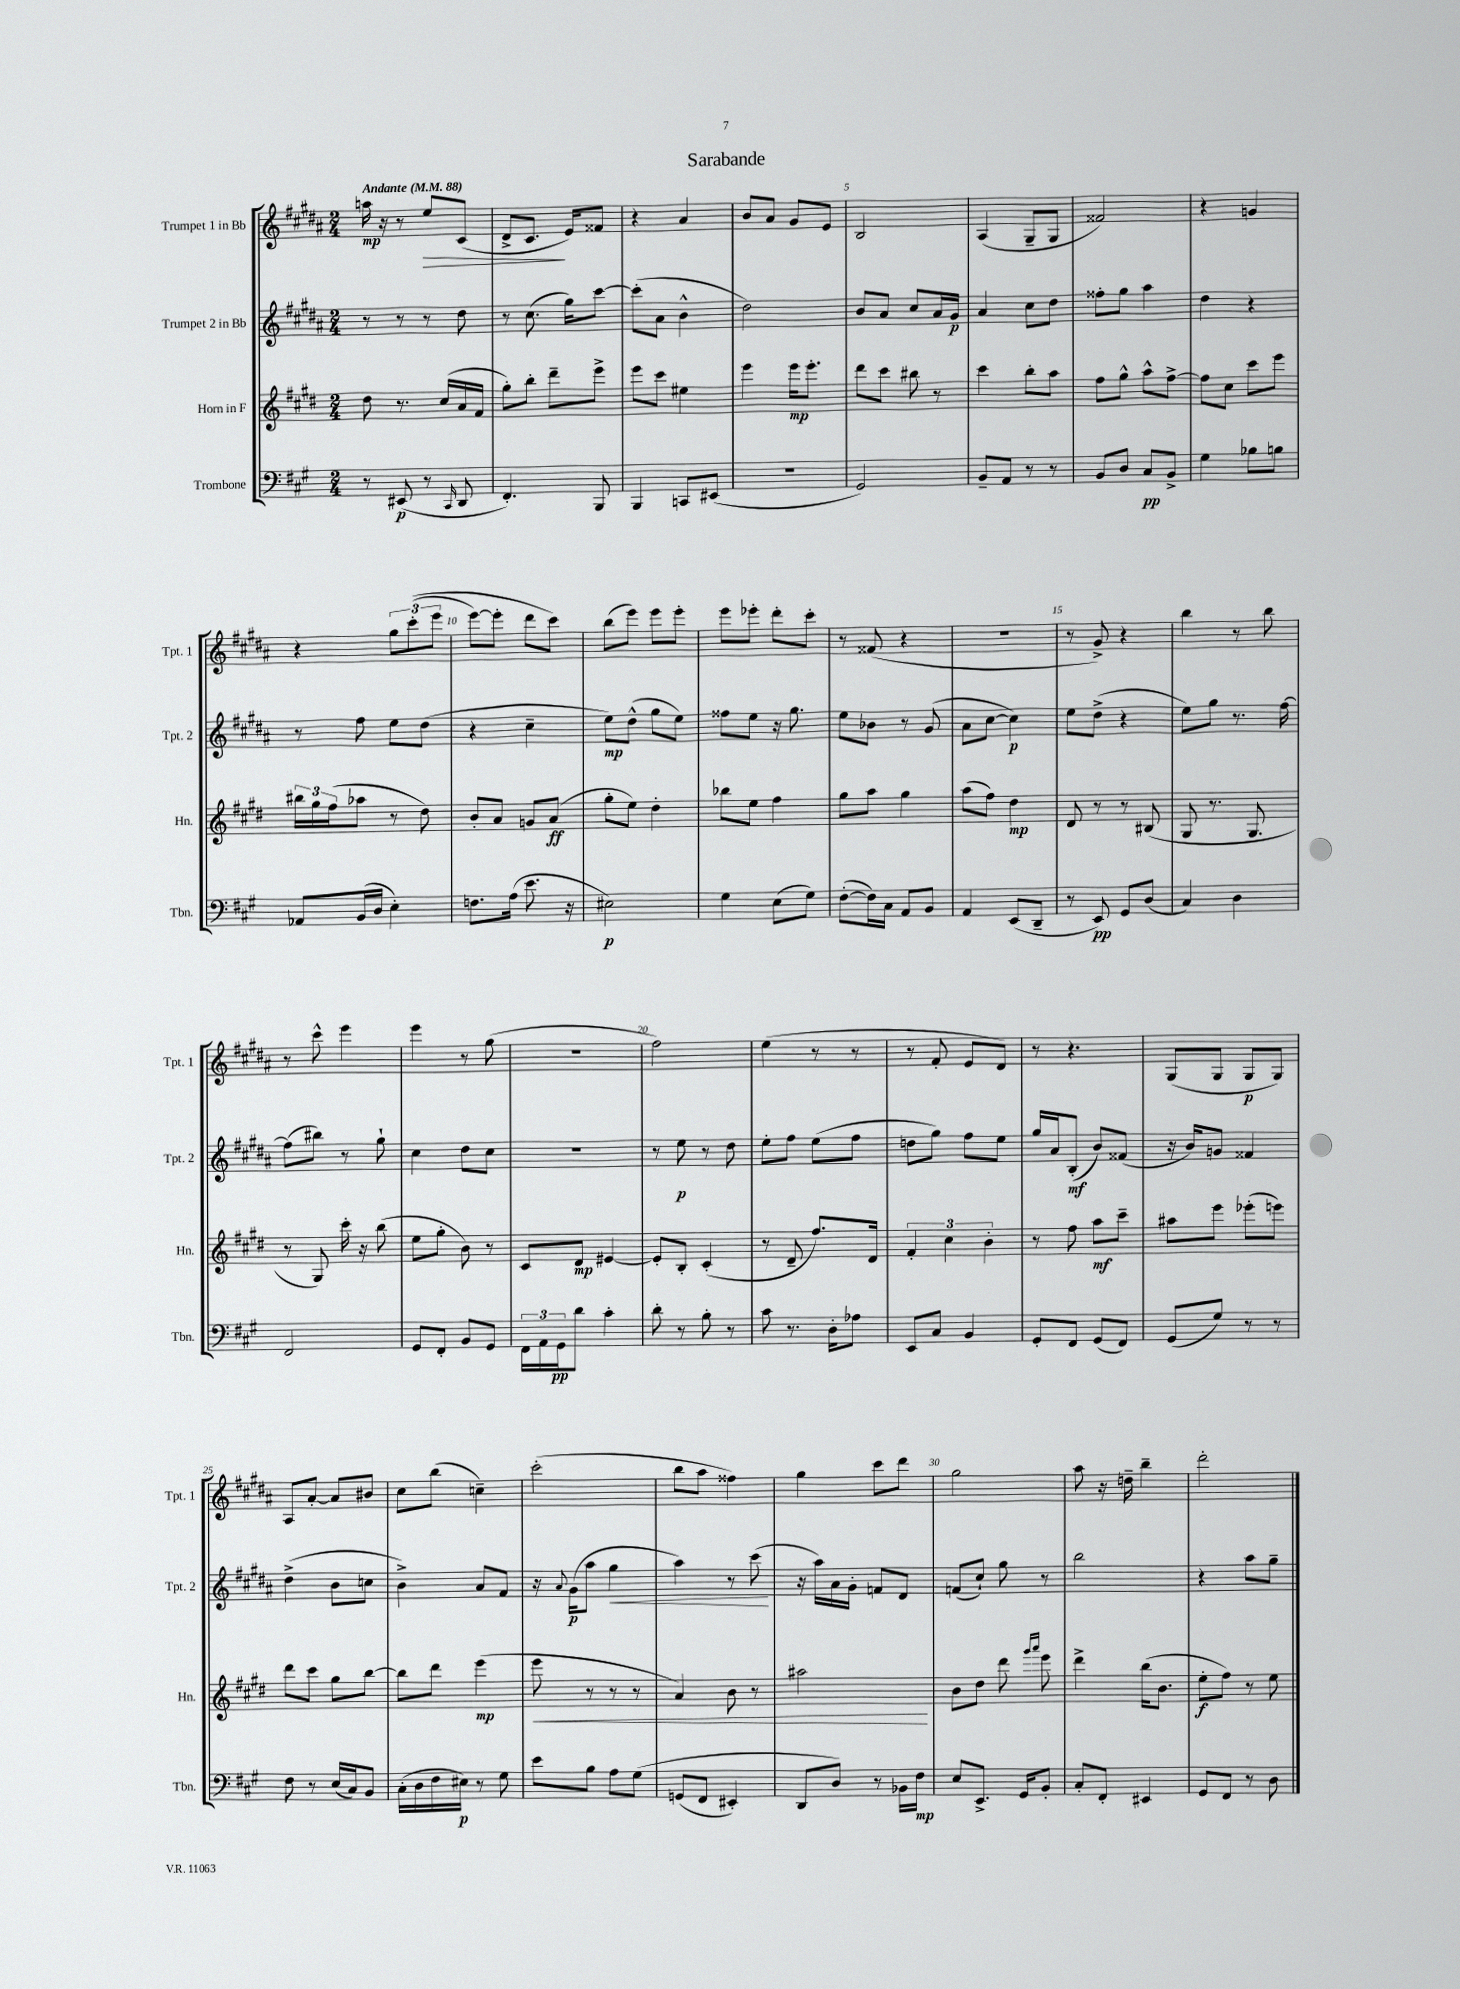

**kern	**kern	**kern	**kern
*staff4	*staff3	*staff2	*staff1
*clefF4	*clefG2	*clefG2	*clefG2
*k[f#c#g#]	*k[f#c#g#d#]	*k[f#c#g#d#a#]	*k[f#c#g#d#a#]
*M2/4	*M2/4	*M2/4	*M2/4
*MM88	*MM88	*MM88	*MM88
8r	8dd#\	8r	16aa\
.	.	.	16r
(8EE#/	8.r	8r	8r
8r	.	8r	8ee/L
.	(16cc#/LL	.	.
16qqCC#/	.	.	.
8DD/	16a/	8dd#\	(8c#/J
.	16f#/JJ	.	.
=	=	=	=
4.FF#'/)	8gg#'\L)	8r	8d#^/L
.	8bb'\J	(8.cc#\	8.c#/J
.	8ddd#~\L	.	.
.	.	16gg#\LK)	16e/LK)
8BBB/	8eee^\J	[8ccc#\J	8f##/J
=	=	=	=
4BBB/	8eee\L	(8ccc#'\]L	4r
.	8ccc#\J	8a#\J	.
8CC/L	4ee#\	4b^^\	4a#/
(8EE#/J	.	.	.
=	=	=	=
2r	4eee\	2dd#\)	8b/L
.	.	.	8a#/J
.	16eee\LK	.	8g#/L
.	8.eee'\J	.	.
.	.	.	8e/J
=	=	=	=
2GG#/)	8ddd#\L	8b/L	2B/
.	8ccc#\J	8a#/J	.
.	8bb#\	8cc#/L	.
.	8r	16a#/L	.
.	.	16g#/JJ	.
=	=	=	=
8BB~/L	4ccc#\	4a#/	(4A#/
8AA/J	.	.	.
8r	8bb'\L	8cc#\L	8G#~/L
8r	8aa\J	8dd#\J	8G#/J
=	=	=	=
8BB/L	8ff#\L	8ff##'\L	2f##/)
8D/J	8gg#^^\J	8gg#\J	.
8C#/L	8aa^^\L	4aa#\	.
8BB^/J	[8ff#^\J	.	.
=	=	=	=
4G#\	8ff#\]L	4dd#\	4r
.	8cc#\J	.	.
8B-\L	8ccc#\L	4r	4g/
8B\J	8eee\J	.	.
=	=	=	=
8AA-/L	24bb#\LL	8r	4r
.	24gg#\	.	.
.	(24ff#\J	.	.
(16BB/L	8aa-\J	8ff#\	.
16D/JJ	.	.	.
4E'\)	8r	8ee\L	12gg#\L
.	.	.	&((12ccc#'\
.	8dd#\)	(8dd#\J	.
.	.	.	12eee\J
=	=	=	=
8.F\L	8b'/L	4r	[8eee\L)
.	8a/J	.	8eee'\]J
(16A\Jk	.	.	.
8.e\	8g/L	4cc#~\	8ddd#\L
.	(8a/J	.	8ccc#\J&)
16r	.	.	.
=	=	=	=
2E#\)	8gg#'\L	8ee\L)	(8bb\L
.	8ee\J)	(8dd#^^\J	8eee\J)
.	4dd#'\	8gg#\L	8eee\L
.	.	8ee\J)	8eee'\J
=	=	=	=
4G#\	8bb-\L	8ff##\L	8eee\L
.	8ee\J	8ee\J	8eee-'\J
(8E\L	4ff#\	16r	8ddd#'\L
.	.	8.gg#\	.
8G#\J)	.	.	8ccc#'\J
=	=	=	=
([8F#'\L	8gg#\L	8ee\L	8r
16F#\]L)	8aa\J	8b-\J	(8f##/
16C#\JJ	.	.	.
8AA/L	4gg#\	8r	4r
8BB/J	.	(8g#/	.
=	=	=	=
4AA/	(8aa\L	8a#\L	2r
.	8ff#\J)	[8cc#\J	.
(8EE/L	4dd#\	4cc#\])	.
8DD~/J	.	.	.
=	=	=	=
8r	8d#/	8ee\L	8r
8EE/)	8r	(8dd#^\J	8g#^/)
8GG#/L	8r	4r	4r
(8D/J	(8B#/	.	.
=	=	=	=
4C#/)	8G#/	8ee\L)	4bb\
.	8.r	8gg#\J	.
4D\	.	8.r	8r
.	8.G#/	.	.
.	.	.	8bb\
.	.	[16ff#\	.
=	=	=	=
2FF#/	8r	(8ff#\]L	8r
.	8G#/)	8bb#\J)	8ccc#^^\
.	16ccc#'\	8r	4eee\
.	16r	.	.
.	(8bb\	8gg#`\	.
=	=	=	=
8GG#/L	8ee\L	4cc#\	4eee\
8FF#'/J	8gg#'\J	.	.
8BB/L	8b\)	8dd#\L	8r
8GG#/J	8r	8cc#\J	(8gg#\
=	=	=	=
24FF#\LL	8c#/L	2r	2r
24AA\	.	.	.
24GG#\J	.	.	.
8d\J	8d#/J	.	.
4c#'\	[4e#/	.	.
=	=	=	=
8d'\	8e#'/]L	8r	2ff#\)
8r	8B'/J	8ee\	.
8B'\	(4c#'/	8r	.
8r	.	8dd#\	.
=	=	=	=
8c#\	8r	8ee'\L	(4ee\
8.r	8d#~/	8ff#\J	.
.	8.ff#/L)	(8ee\L	8r
16D'\LK	.	.	.
8A-\J	.	8ff#\J	8r
.	16d#/Jk	.	.
=	=	=	=
8EE/L	6f#'/	8dd\L	8r
8C#/J	.	8gg#\J)	8f#'/
.	6cc#\	.	.
4BB/	.	8ff#\L	8e/L
.	6b'\	.	.
.	.	8ee\J	8d#/J)
=	=	=	=
8GG#'/L	8r	16gg#/LL	8r
.	.	16a#/J	.
8FF#/J	8ff#\	(8B'/J	4.r
(8GG#/L	8aa\L	8b/L)	.
8FF#/J)	8ccc#~\J	(8f##/J	.
=	=	=	=
(8GG#/L	8aa#\L	16r	(8G#/L
.	.	16b/LK)	.
8G#/J)	8eee\J	8g/J	8G#/J
8r	(8eee-'\L	4f##/	8G#/L
8r	8eee\J)	.	8G#/J)
=	=	=	=
8F#\	8ddd#\L	(4dd#^\	8A#/L
8r	8ccc#\J	.	[8a#'/J
(16E/LL	8gg#\L	8b\L	8a#/]L
16C#/J)	.	.	.
8BB/J	[8bb\J	8cc\J	8b#/J
=	=	=	=
(16C#'\LL	8bb\]L	4b^\)	8cc#\L
16D\	.	.	.
16F#\	8ddd#\J	.	(8bb\J
16E#\JJ)	.	.	.
8r	(4eee\	8a#/L	4cc~\)
8G#\	.	8f#/J	.
=	=	=	=
8e\L	8eee\	16r	(2ccc#'\
.	.	8qqa#/	.
.	.	(16g#\LK	.
8B\J	8r	8aa#\J	.
8A\L	8r	4gg#\	.
&(8G#\J	8r	.	.
=	=	=	=
(8GG/L	4a/)	4aa#\)	8bb\L
8FF#/J	.	.	8aa#\J
4EE#'/)	8b\	8r	4ff##\)
.	8r	(8ccc#\	.
=	=	=	=
8DD/L	2aa#\	16r	4gg#\
.	.	16aa#\LL)	.
8D/J&)	.	16a#\	.
.	.	16g#'\JJ	.
8r	.	8f/L	8ccc#\L
16BB-\LL	.	8d#/J	8ddd#\J
16F#\JJ	.	.	.
=	=	=	=
8E/L	8b\L	(8f/L	2gg#\
8.EE^/J	8dd#\J	8cc#`/J)	.
.	8ddd#\	8gg#\	.
16GG#/LK	.	.	.
.	16qqggg#/LL	.	.
.	16qqaaa/JJ	.	.
8BB'/J	8eee\	8r	.
=	=	=	=
8C#'/L	4ddd#^\	2bb\	8aa#\
8FF#'/J	.	.	16r
.	.	.	16dd~\
4EE#/	(16bb\LK	.	4bb~\
.	8.b\J	.	.
=	=	=	=
8GG#/L	8ee'\L	4r	2ddd#'\
8FF#/J	8ff#\J)	.	.
8r	8r	8aa#\L	.
8D\	8ee\	8gg#~\J	.
==	==	==	==
*-	*-	*-	*-
